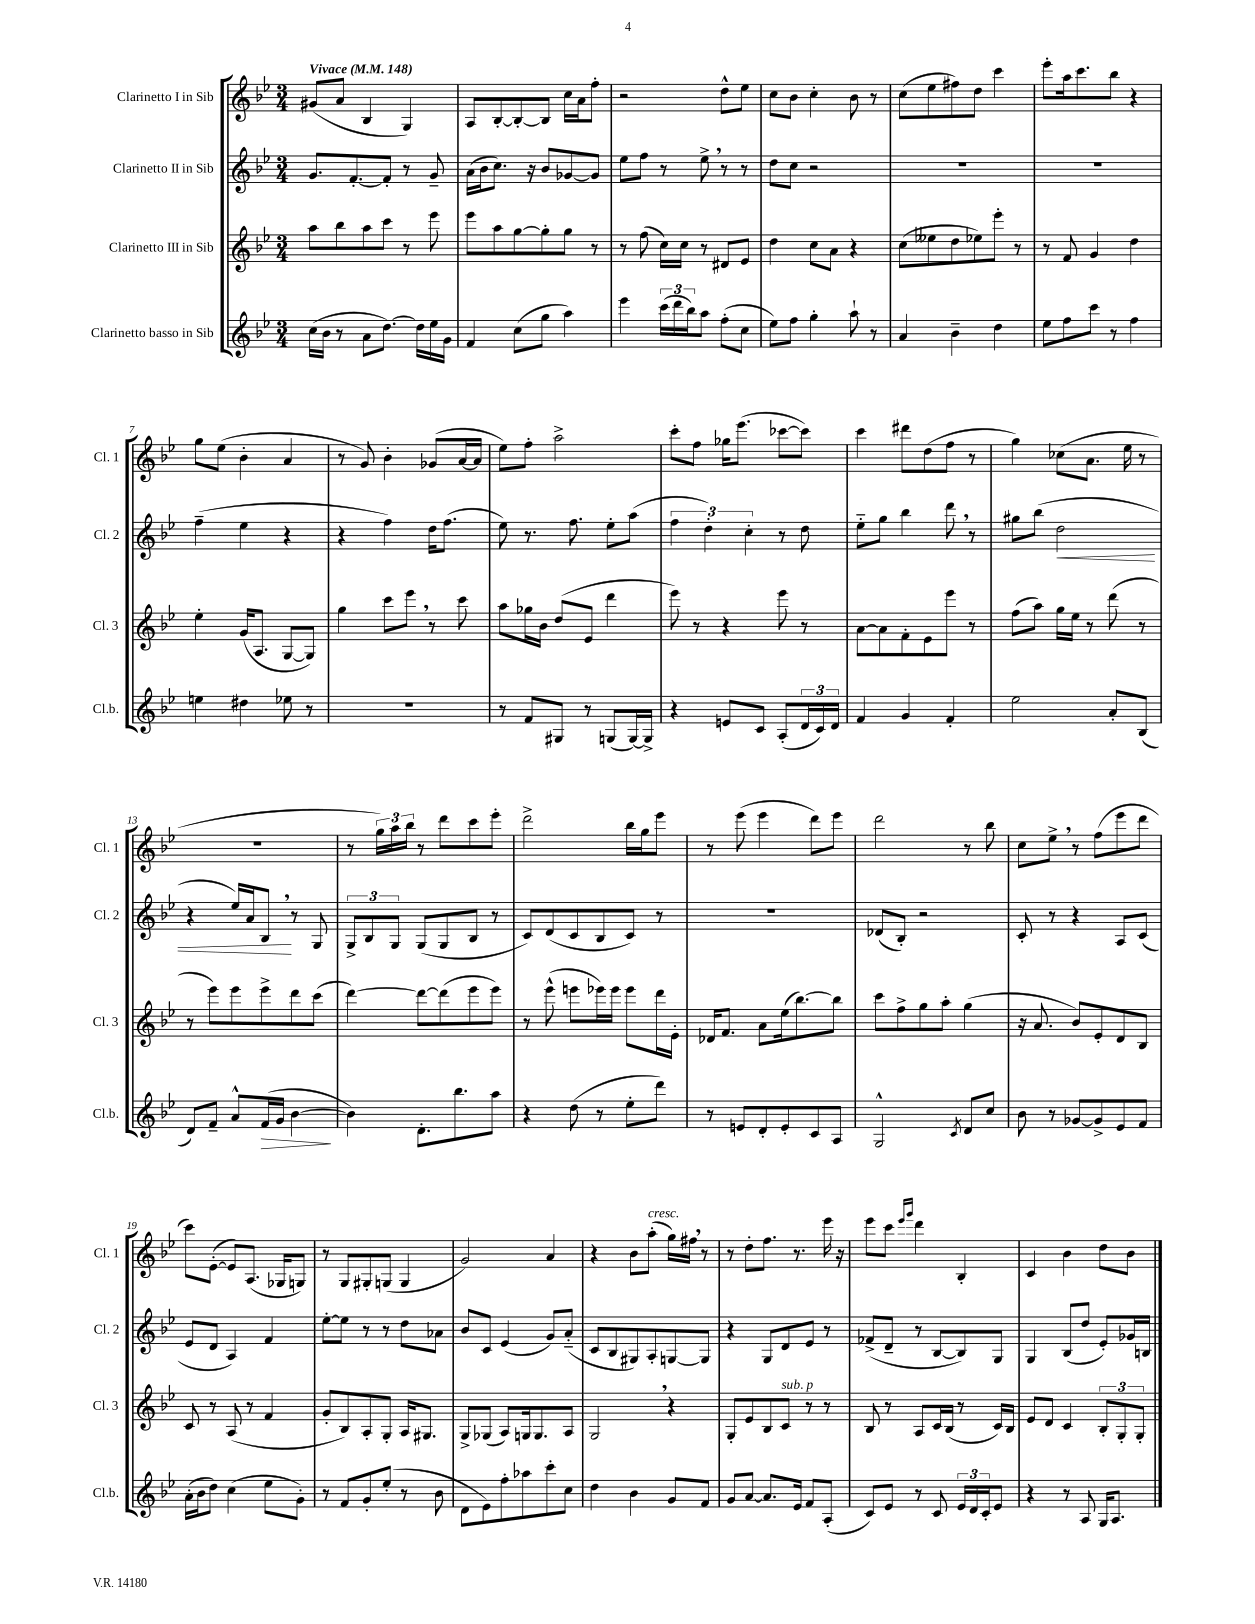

**kern	**kern	**kern	**kern
*staff4	*staff3	*staff2	*staff1
*clefG2	*clefG2	*clefG2	*clefG2
*k[b-e-]	*k[b-e-]	*k[b-e-]	*k[b-e-]
*M3/4	*M3/4	*M3/4	*M3/4
*MM148	*MM148	*MM148	*MM148
(16cc	8aa	8.g	(8g#
16b-	.	.	.
8r	8bb-	.	8a
.	.	[8.f'	.
8a	8aa	.	4B-
[8.dd)	8ccc	8f']	.
.	8r	8r	4G)
16dd]	.	.	.
16ee-	8eee-	8g~	.
16g	.	.	.
=	=	=	=
4f	8eee-	(16a	8A
.	.	16b-	.
.	8aa	8.cc)	[8B-'
(8cc	[8gg	.	8B-'_
.	.	16r	.
8gg	8gg']	8b-	8B-]
4aa)	8gg	[8g-	16cc
.	.	.	16a
.	8r	8g-]	8ff'
=	=	=	=
4eee-	8r	8ee-	2r
.	(8ff	8ff	.
(24ccc	16cc)	8r	.
24ddd	.	.	.
.	16cc	.	.
24bb-)	.	.	.
8aa	8r	8ee-^	.
(8ff'	8d#	8r	8dd^^
8cc	8e-	8r	8ee-
=	=	=	=
8ee-)	4dd	8dd	8cc
8ff	.	8cc	8b-
4gg'	8cc	2r	4cc'
.	8a	.	.
8aa`	4r	.	8b-
8r	.	.	8r
=	=	=	=
4a	(8cc	2.r	(8cc
.	8ee--	.	8ee-
4b-~	8dd	.	8ff#)
.	8ee-)	.	8dd
4dd	8eee-'	.	4ccc
.	8r	.	.
=	=	=	=
8ee-	8r	2.r	8eee-'
8ff	8f	.	16aa
.	.	.	8.ccc
8ccc	4g	.	.
8r	.	.	8bb-
4ff	4dd	.	4r
=	=	=	=
4ee	4ee-'	(4ff~	8gg
.	.	.	(8ee-
4dd#	(16g	4ee-	4b-'
.	8.A	.	.
8ee-	[8G	4r	4a
8r	8G])	.	.
=	=	=	=
2.r	4gg	4r	8r
.	.	.	8g)
.	8ccc	4ff)	4b-'
.	8eee-	.	.
.	8r	16dd	(8g-
.	.	(8.ff	.
.	8ccc	.	[16a
.	.	.	16a]
=	=	=	=
8r	8aa	8ee-)	8ee-)
8f	16gg-	8.r	8ff'
.	16b-	.	.
8G#	(8dd	.	2aa^
.	.	8.ff	.
8r	8e-	.	.
(8G	4ddd	8ee-'	.
[16G)	.	(8aa	.
16G^]	.	.	.
=	=	=	=
4r	8eee-)	6ff	8ccc'
.	8r	.	8ff
.	.	6dd')	.
8e	4r	.	16gg-
.	.	.	(8.eee-
.	.	6cc'	.
8c	.	.	.
(8A'	8eee-	8r	[8ccc-
24d	8r	8dd	8ccc-])
24c)	.	.	.
24d	.	.	.
=	=	=	=
4f	[8a	8ee-'~	4ccc
.	8a]	8gg	.
4g	8f'	4bb-	8ddd#
.	8e-	.	(8dd
4f'	8eee-	8ddd	8ff
.	8r	8r	8r
=	=	=	=
2ee-	(8ff	8gg#	4gg)
.	8aa)	(8bb-	.
.	16gg	2dd	(8cc-
.	16ee-	.	.
.	8r	.	8.a
8a'	(8ddd	.	.
.	.	.	16ee-
(8B-	8r	.	8r
=	=	=	=
8d)	8r	4r	2.r
8f~	8eee-)	.	.
8a^^	8eee-	16ee-)	.
.	.	16a	.
(16f	8eee-^	8B-	.
16g	.	.	.
[4b-	8ddd	8r	.
.	(8ccc	8G	.
=	=	=	=
4b-])	[4ddd)	12G^	8r
.	.	12B-	.
.	.	.	24gg)
.	.	12G	24aa
.	.	.	24bb-
8.d'	8ddd_	(8G	8r
.	(8ddd]	8G	8ddd
8.bb-	.	.	.
.	8eee-	8B-	8ccc
8aa	8eee-)	8r	8eee-'
=	=	=	=
4r	8r	8c)	2ddd^
.	(8eee-^^	(8d	.
(8dd	8eee	8c	.
8r	16eee-)	8B-	.
.	16eee-	.	.
8ee-'	8eee-	8c)	16bb-
.	.	.	16gg
8ddd)	16ddd	8r	8eee-
.	16e-'	.	.
=	=	=	=
8r	16d-	2.r	8r
.	8.f	.	.
8e	.	.	(8eee-
8d'	8a	.	4eee-
8e'	(16ee-	.	.
.	[8.bb-)	.	.
8c	.	.	8ddd)
8A	8bb-]	.	8eee-
=	=	=	=
2G^^	8ccc	(8d-	2ddd
.	8ff^	8B-')	.
.	8gg	2r	.
.	8aa'	.	.
8qc	.	.	.
8d	(4gg	.	8r
8cc	.	.	8bb-
=	=	=	=
8b-	16r	8c'	8cc
.	8.a	.	.
8r	.	8r	8ee-^
[8g-	8b-)	4r	8r
8g-^]	8e-'	.	(8ff
8e-	8d	8A	8eee-
8f	8B-	(8c	8ddd
=	=	=	=
(16a'	8c	8e-	8ccc)
16b-	.	.	.
8dd)	8r	8d	([8e-'
(4cc	(8A	4A)	8e-])
.	8r	.	(8.A
8ee-	4f	4f	.
.	.	.	16G-
8g')	.	.	8G)
=	=	=	=
8r	8g'	[8ee-'	8r
8f	8B-)	8ee-]	8G
8g'	8A'	8r	8G#'
(8ee-'	8G'	8r	(8G
8r	16A	8dd	4G
.	8.G#	.	.
8b-	.	8a-	.
=	=	=	=
8d	8G^	8b-	2g)
8e-)	(8G-	8c	.
8ff'	8A)	(4e-	.
8aa-	16G	.	.
.	8.G	.	.
8ccc'	.	8g)	4a
8cc	8A	(8a'~	.
=	=	=	=
4dd	2G	8c	4r
.	.	8B-	.
4b-	.	8G#)	8b-
.	.	8A'	(8aa'
8g	4r	[8G	16gg)
.	.	.	16ff#
8f	.	8G]	8r
=	=	=	=
8g	8G'	4r	8r
[8a	8e-	.	8dd'
8.a]	8B-	8G	8.ff
.	8c	8d	.
16e-	.	.	8.r
8f	8r	8e-	.
(8A'	8r	8r	16eee-
.	.	.	16r
=	=	=	=
8c)	8B-	(8f-^	8eee-
8e-	8r	8d~	8ccc
.	.	.	16qqeee-
.	.	.	16qqggg
8r	8A	8r	4ddd
8c	16c	[8B-	.
.	(16B-	.	.
24e-	8r	8B-])	4B-'
24d	.	.	.
24c'	.	.	.
8e-	16c)	8G	.
.	16B-	.	.
=	=	=	=
4r	8e-	4G	4c
.	8d	.	.
8r	4c	(8B-	4b-
8A	.	8dd	.
16G	12B-'	8e-')	8dd
8.A	.	.	.
.	12G'	.	.
.	.	16g-	8b-
.	12G'	.	.
.	.	16B	.
==	==	==	==
*-	*-	*-	*-
